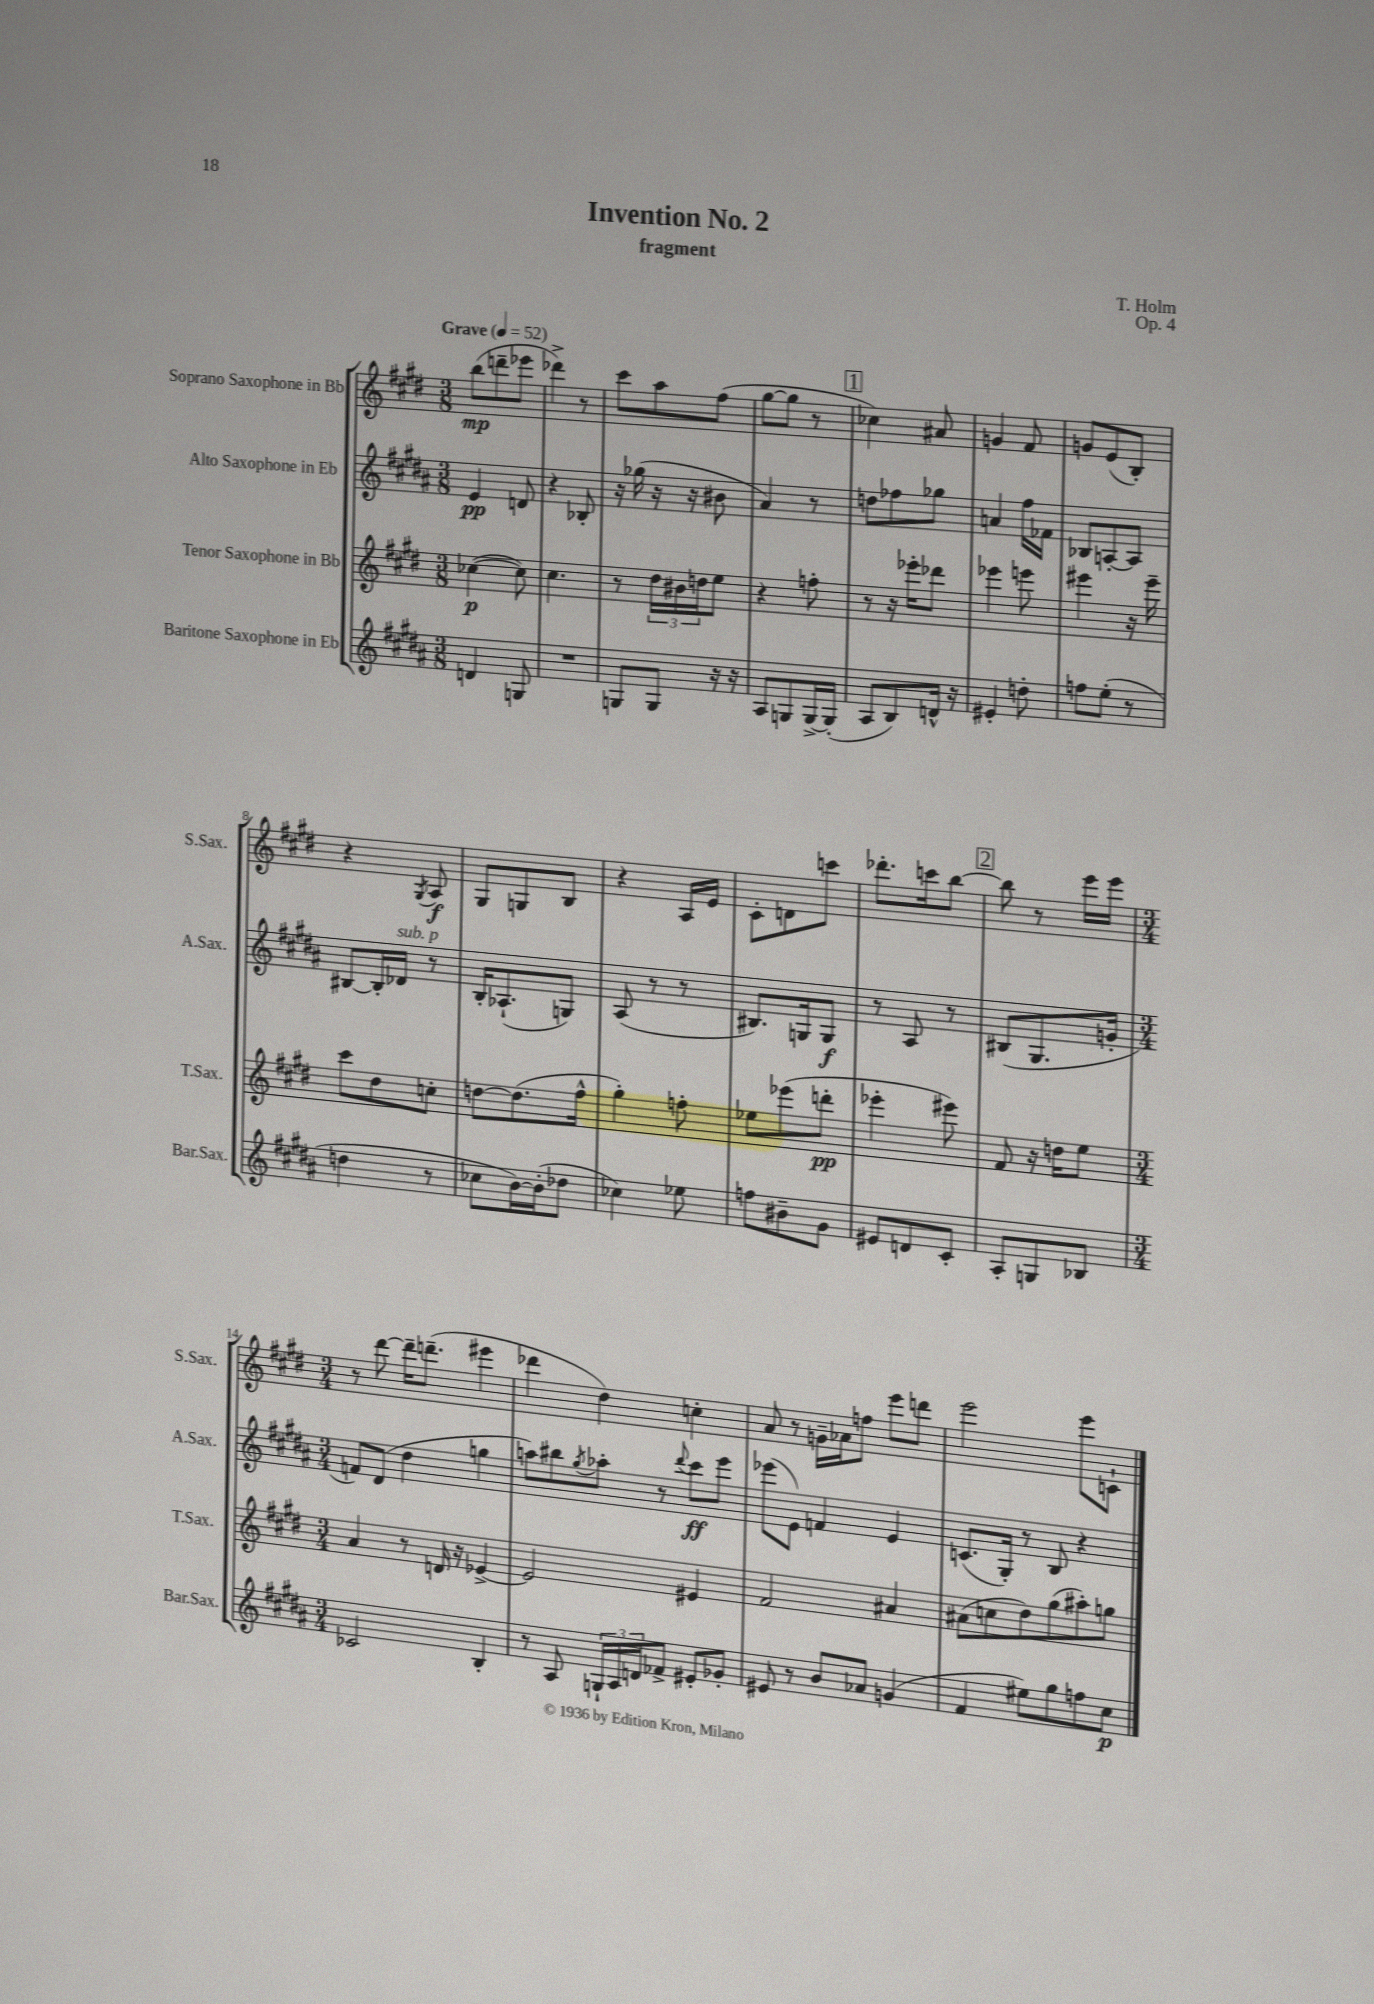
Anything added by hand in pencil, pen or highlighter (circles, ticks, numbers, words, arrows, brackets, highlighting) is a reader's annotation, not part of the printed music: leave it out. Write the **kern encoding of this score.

**kern	**kern	**kern	**kern
*staff4	*staff3	*staff2	*staff1
*clefG2	*clefG2	*clefG2	*clefG2
*k[f#c#g#d#a#]	*k[f#c#g#d#]	*k[f#c#g#d#a#]	*k[f#c#g#d#]
*M3/8	*M3/8	*M3/8	*M3/8
*MM52	*MM52	*MM52	*MM52
4d	([4cc-	4e	(8bb
.	.	.	8ddd~
8G	8cc-])	8d	8eee-
=	=	=	=
4.r	4.cc#	4r	4ddd-^)
.	.	8B-'	8r
=	=	=	=
8G	8r	16r	8ccc#
.	.	(16gg-	.
8G	24dd#	16r	8aa
.	24b#	.	.
.	.	16r	.
.	24dd	.	.
16r	8ee	8b#	(8ff#
16r	.	.	.
=	=	=	=
8A#	4r	4a#)	[8gg#
8G	.	.	8gg#]
[16G^	8ff'	8r	8r
(16G']	.	.	.
=	=	=	=
8A#	8r	8dd	4cc-)
8B)	16r	8ff-	.
.	16eee-'	.	.
16d^^	8ddd-	8gg-	8a#
16r	.	.	.
=	=	=	=
4e#'	4eee-	4a	4g
8dd'	8eee	16ff#	8f#
.	.	16f-	.
=	=	=	=
8ff	4eee#	8B-	8g
(8ee'	.	[8A'	(8e
8r	16r	8A]	8B')
.	16eee#~	.	.
=	=	=	=
4dd	8ccc#	[8B#	4r
.	8dd#	16B#']	.
.	.	16d-	.
.	.	.	8qG#
8r	8cc'	8r	8A
=	=	=	=
8cc-	[8dd	16B'	8G#
.	.	(8.A-`	.
[16b)	(8.dd]	.	8G
(16b']	.	.	.
8dd-	.	8G)	8B
.	16ff#^^	.	.
=	=	=	=
4cc-)	4gg#')	(8A#	4r
.	.	8r	.
8ee-	8ff'	8r	16A
.	.	.	16e
=	=	=	=
8ff	8ee-	8.B#)	8c#'
8b#~	(8eee-	.	8d
.	.	16G	.
8g#	8ddd'	8G	8ccc
=	=	=	=
8e#	4eee-'	8r	8.ddd-'
8d	.	8A#	.
.	.	.	16ccc
8c#'	8eee#)	8r	[8bb
=	=	=	=
8A#'	8f#	(8B#	8bb]
8G	16r	8.G#	8r
.	16dd	.	.
8B-	8ee	.	16eee
.	.	16g'	16eee
=	=	=	=
*M3/4	*M3/4	*M3/4	*M3/4
2c-	4a	8f)	8r
.	.	(8d#	[8ddd#
.	8r	4dd#	16ddd#~]
.	.	.	(8.ddd~
.	16d	.	.
.	16r	.	.
4B'	[4e-^	4gg	4eee#
=	=	=	=
8r	2e-]	8aa)	4ddd-
8A#	.	8bb#	.
.	.	8qgg#	.
24G`	.	8aa-'	4dd#)
24A#	.	.	.
24d	.	.	.
8f-^	.	8r	.
.	.	8qqddd#	.
8e#'	4e#	8ccc#	4cc'
8g-'	.	8eee	.
=	=	=	=
8e#	2f#	(8eee-	8a
8r	.	8e)	8r
8b	.	4f	16g~
.	.	.	16a-
8a-	.	.	8ff
(4g	4a#	4e	8eee
.	.	.	8ddd
=	=	=	=
4f#	(8a#	(8.c	2eee
.	8cc	.	.
.	.	16G#')	.
8ee#)	8dd#)	8r	.
8gg#	(8gg#	8B	.
8ff	8aa#')	4r	8eee
8cc#	8gg	.	8c`
==	==	==	==
*-	*-	*-	*-
